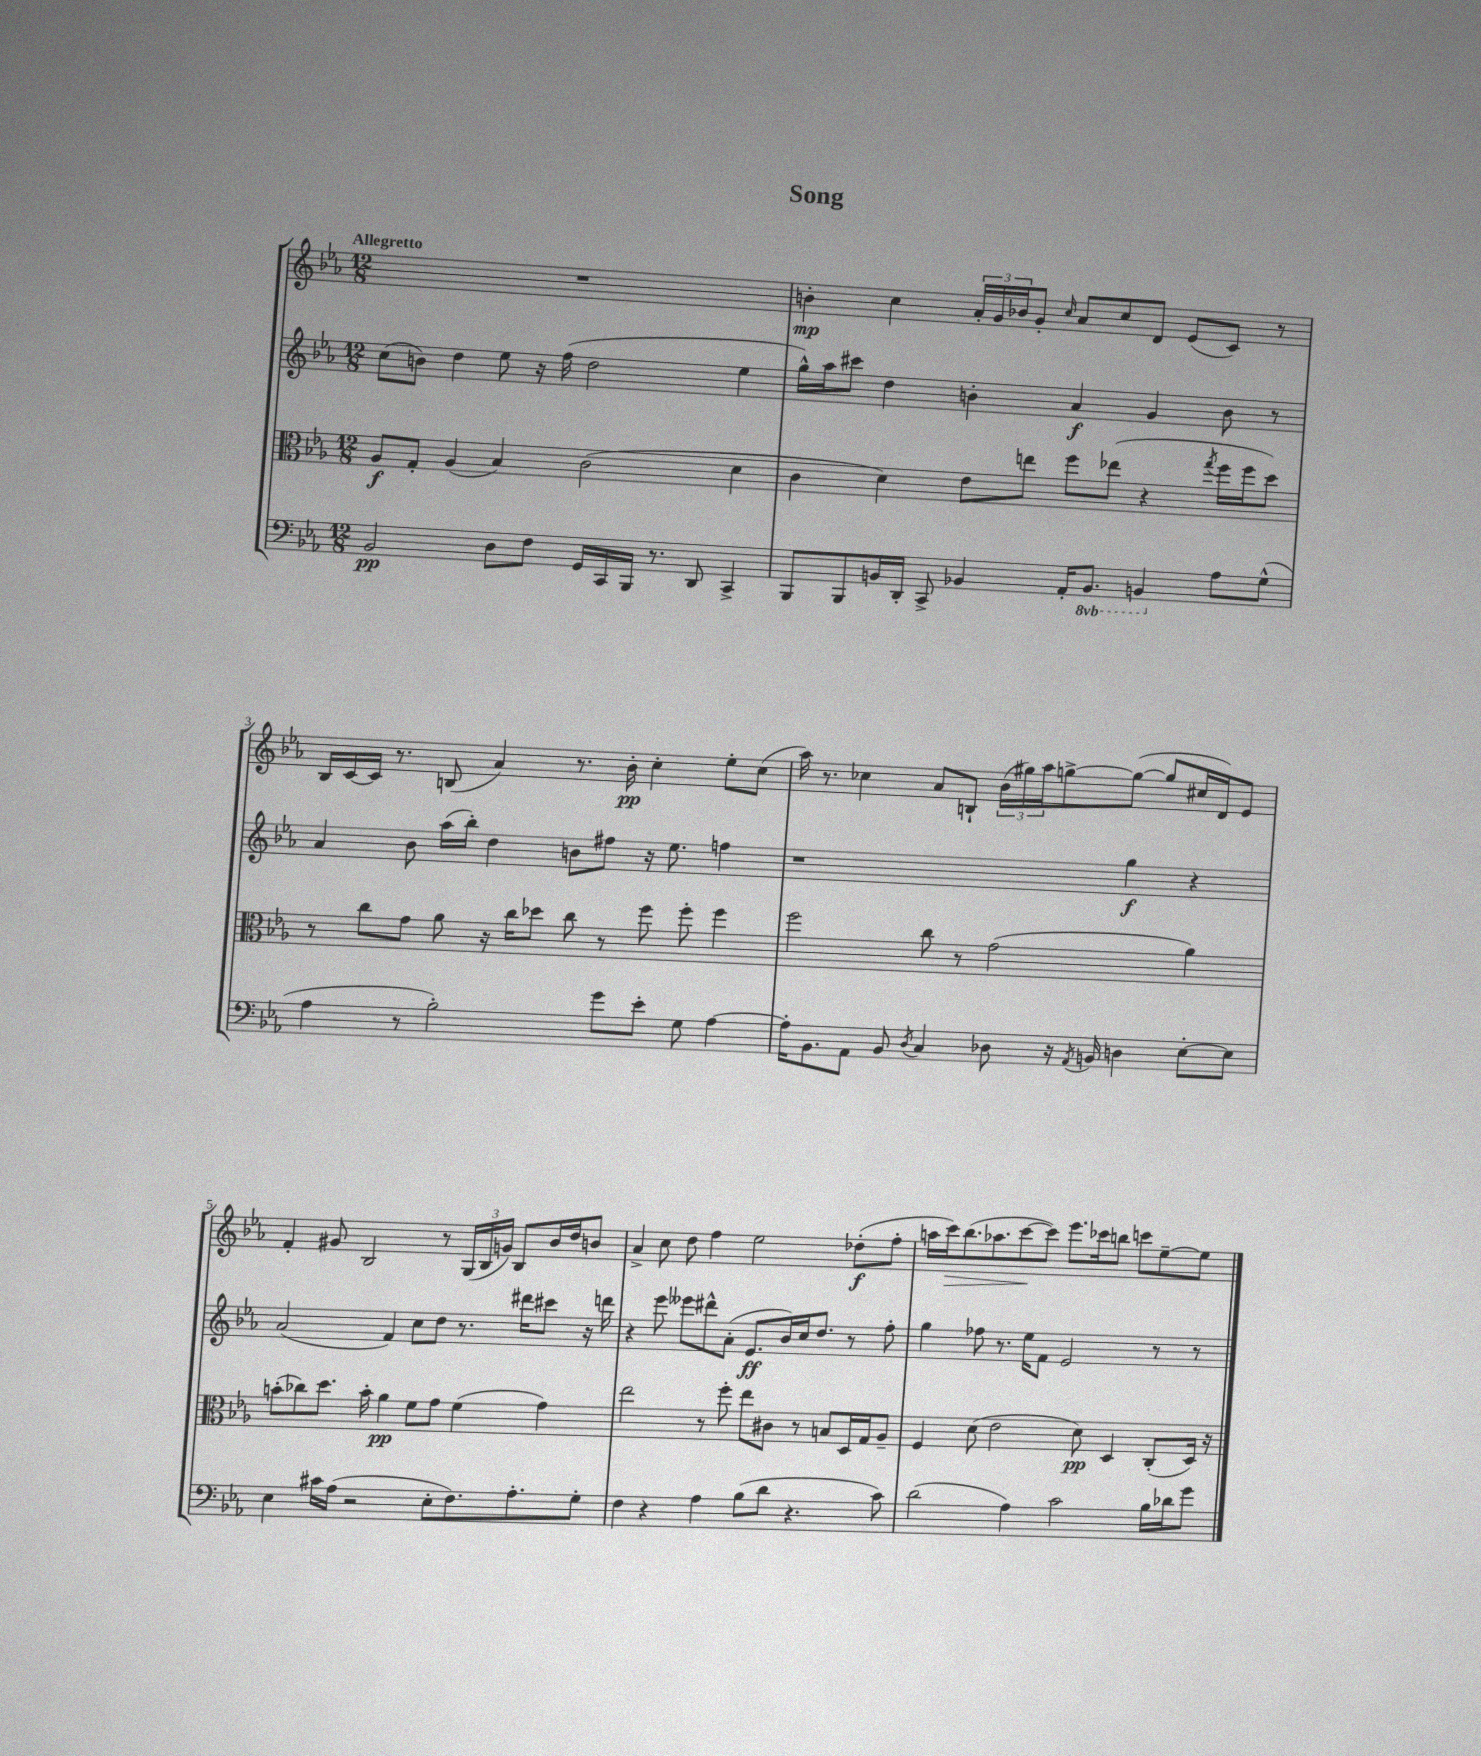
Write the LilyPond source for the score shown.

\header { title = "Song" }
<<
\new StaffGroup <<
\new Staff = "s0" {
    \clef treble \key ees \major \numericTimeSignature \time 12/8 \tempo "Allegretto"
    R1. |
    b'4-.\mp c''4 \tuplet 3/2 { aes'16-. g'16 bes'16 } g'8-. \grace { c''16 } aes'8 c''8 d'8 ees'8( c'8) r8 |
    bes16 c'16~ c'16 r8. b8( aes'4) r8. bes'16-.\pp c''4-. ees''8-. c''8( |
    aes''16) r8. ces''4 aes'8 b8-! \tuplet 3/2 { bes'16( gis''16) aes''16 } g''8~-> g''8~( g''8 cis''16 d'16) ees'8 |
    f'4-. gis'8 bes2 r8 \tuplet 3/2 { g16( bes16 g'16) } bes8 bes'16 d''16 b'8 |
    aes'4-> c''8 d''8 f''4 ees''2 des''8-.\f( f''8-. |
    a''16 c'''16\>) bes''8.( aes''8. c'''8~\! c'''8) ees'''8. ces'''16 b''8 c'''8 ees''8~-- ees''8 \bar "|." |
}
\new Staff = "s1" {
    \clef treble \key ees \major \numericTimeSignature \time 12/8
    c''8( b'8) d''4 ees''8 r16 f''16( d''2 ees''4 |
    g''16-^) aes''16 cis'''8 d''4 b'4-. aes'4\f g'4 b'8 r8 |
    aes'4 bes'8 aes''16( bes''16-.) d''4 b'8 fis''8 r16 ees''8. f''4 |
    r1 g''4\f r4 |
    aes'2( f'4) c''8 d''8 r8. dis'''16 cis'''8 r16 d'''16 |
    r4 ees'''8 eeses'''8 dis'''8-^ aes'8-.( ees'8.\ff bes'16) c''16 d''8. r8 f''8-. |
    g''4 fes''8 r8. ees''16 f'8 ees'2 r8 r8 \bar "|." |
}
\new Staff = "s2" {
    \clef alto \key ees \major \numericTimeSignature \time 12/8
    aes8\f g8-. aes4( bes4) c'2( d'4 |
    c'4 d'4) ees'8 e''8 f''8 ees''8( r4 \acciaccatura { g''8 } f''16 f''16 d''8) |
    r8 c''8 g'8 aes'8 r16 c''16 des''8 c''8 r8 f''8 f''8-. f''4 |
    f''2 c''8 r8 g'2( aes'4) |
    b'8-.( ces''8) d''8. b'16-. aes'4\pp f'8 g'8 f'4( g'4) |
    ees''2 r8 f''8-. ees''8 cis'8 r8 b8 d16 g16 aes8-- |
    f4 d'8( ees'2 d'8\pp) d4 c8-.( d16) r16 \bar "|." |
}
\new Staff = "s3" {
    \clef bass \key ees \major \numericTimeSignature \time 12/8 \set Staff.ottavationMarkups = #ottavation-simple-ordinals
    bes,2\pp d8 f8 g,16 c,16 bes,,16 r8. d,8 c,4-> |
    bes,,8 bes,,8 b,16 d,16-. c,8-> bes,4 aes,16-. \ottava #-1 bes,,8. b,,4 \ottava #0 aes8 g8-^( |
    aes4 r8 bes2-.) g'8 ees'8-. g8 aes4~ |
    aes16-. bes,8. aes,8 bes,8 \acciaccatura { d8 } c4 des8 r16 \acciaccatura { aes,8 } b,16 d4 ees8~-. ees8 |
    ees4 cis'16 aes16( r2 ees8-. f8.) aes8.-. g8-. |
    f4 r4 aes4 bes8( d'8 r4. c'8) |
    d'2( aes4) c'2 bes16 des'16 g'8 \bar "|." |
}
>>
>>
